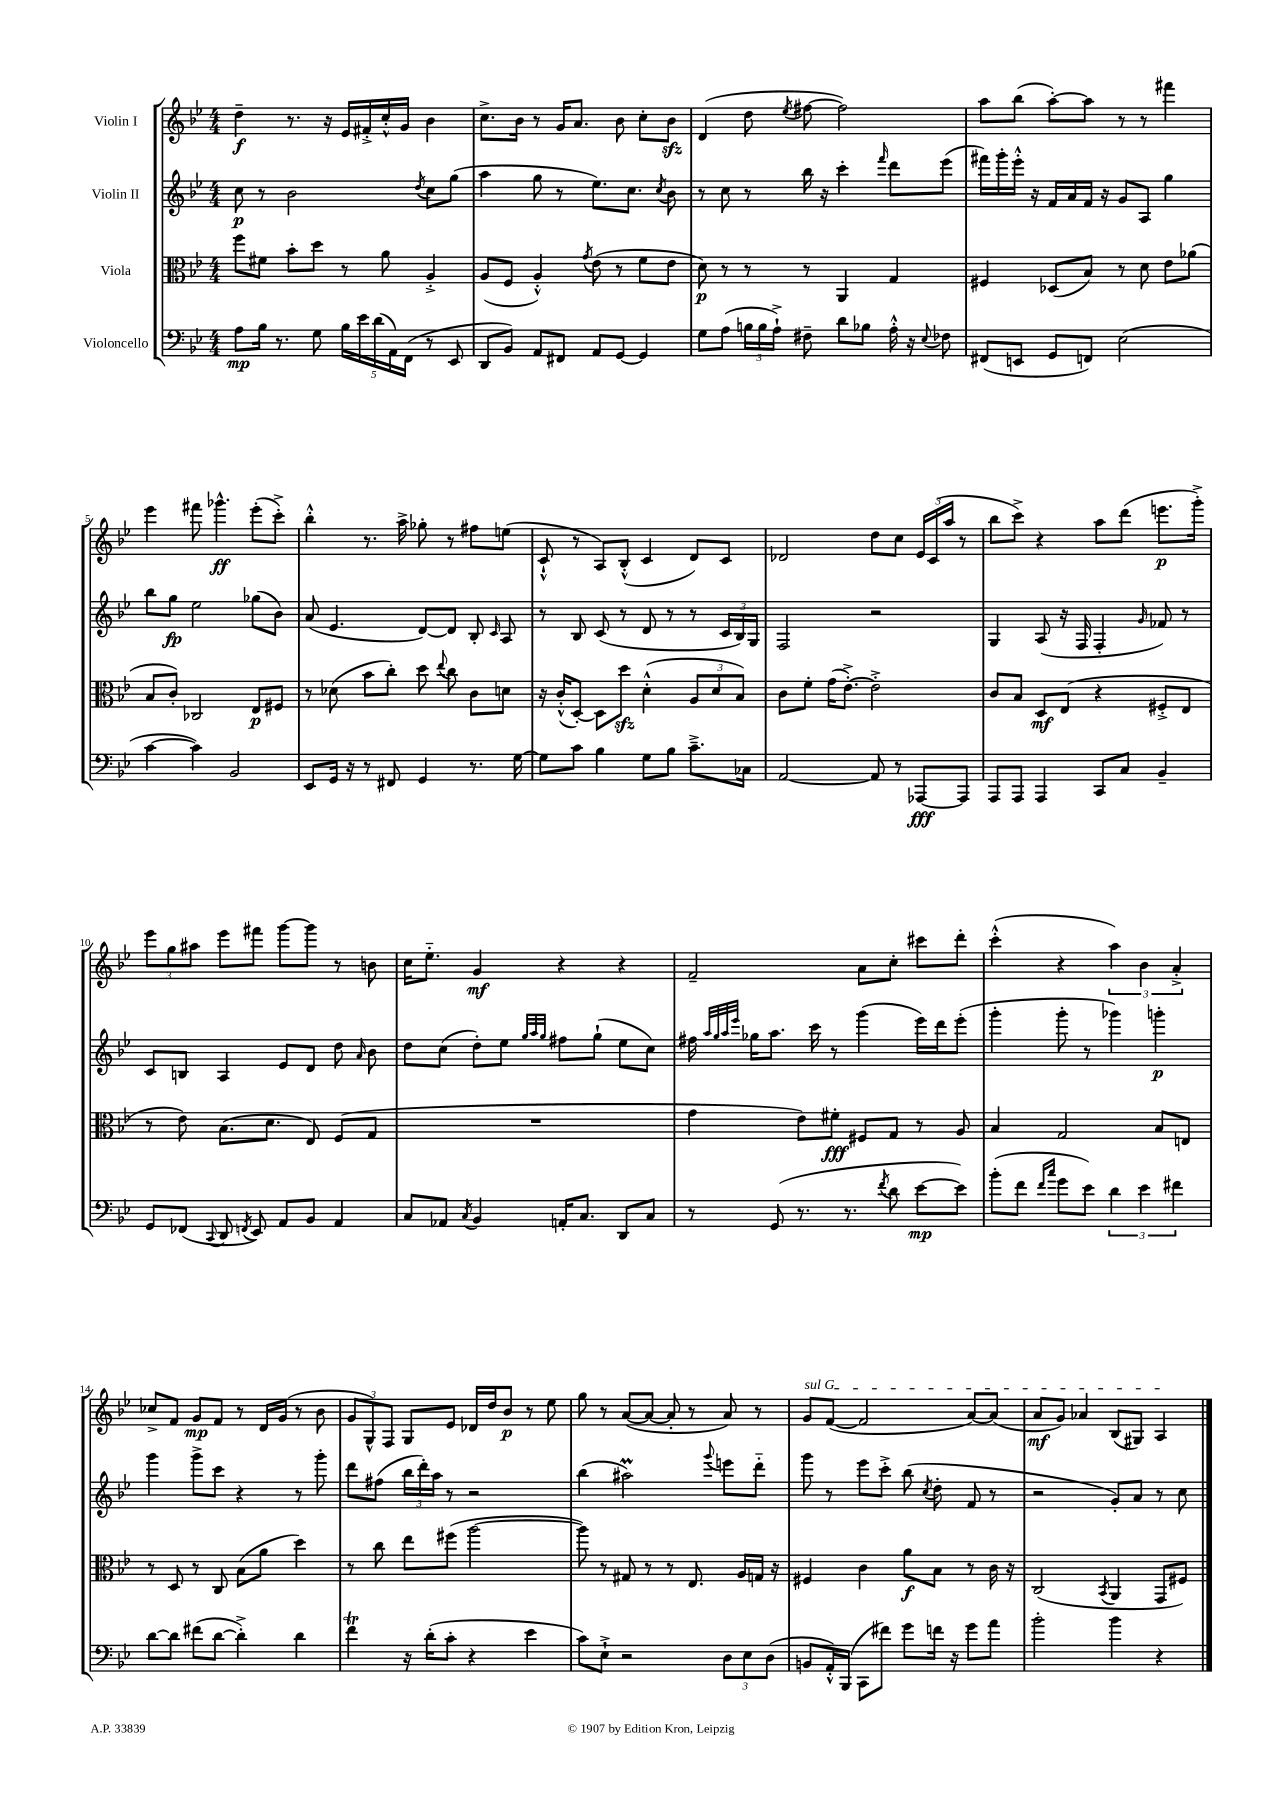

**kern	**kern	**kern	**kern
*staff4	*staff3	*staff2	*staff1
*clefF4	*clefC3	*clefG2	*clefG2
*k[b-e-]	*k[b-e-]	*k[b-e-]	*k[b-e-]
*M4/4	*M4/4	*M4/4	*M4/4
8A	8ff	8cc	4dd~
16B-	8f#	8r	.
8.r	.	.	.
.	8b-'	2b-	8.r
8G	8dd	.	.
.	.	.	16r
20B-	8r	.	16e-
20e-	.	.	.
.	.	.	16f#'^
(20d	.	.	.
.	8a	.	16cc'^^
20AA)	.	.	.
.	.	.	16g
(20FF	.	.	.
.	.	8qdd	.
8r	4A'^	8cc	4b-
8EE-	.	(8gg	.
=	=	=	=
8DD	(8A	4aa	8.cc^
8BB-)	8F	.	.
.	.	.	16b-
8AA	4A'^^)	8gg	8r
8FF#	.	8r	16g
.	.	.	8.a
.	8qg	.	.
8AA	(8e-	8.ee-)	.
[8GG	8r	.	8b-
.	.	8.cc	.
4GG]	8f	.	8cc'
.	.	8qcc	.
.	8e-	8b-	8b-
=	=	=	=
8G	8d)	8r	(4d
(8A	8r	8cc	.
24B	8r	8r	8dd
24B	.	.	.
24A`^)	.	.	.
.	.	.	8qee-
8F#~	8r	16bb-	[8ff#
.	.	16r	.
8d	4AA	4ccc'	2ff#])
8B-	.	.	.
.	.	16qqfff	.
16A'^^	4G	8ddd	.
16r	.	.	.
8qqE-	.	.	.
8F-	.	(8eee-	.
=	=	=	=
(8FF#	4F#	16fff#)	8aa
.	.	16ggg'	.
8EE	.	16eee-'^^	(8bb-
.	.	16r	.
8GG	(8D-	16f	[8aa')
.	.	16a	.
8FF)	8B-)	16f	8aa]
.	.	16r	.
(2E-	8r	8g	8r
.	8d	8A	8r
.	8e-	4gg	4fff#
.	(8a-	.	.
=	=	=	=
[4c	8B-	8bb-	4eee-
.	8c')	8gg	.
4c])	2C-	2ee-	8fff#
.	.	.	4.ggg-^^
2BB-	.	.	.
.	8E-	(8gg-	(8eee-'
.	8F#	8b-)	8ccc'^)
=	=	=	=
8EE-	8r	(8a	4bb-'^^
16GG	(8d-	4.e-	.
16r	.	.	.
8r	8b-	.	8.r
8FF#	8cc')	.	.
.	.	.	16aa^
4GG	8dd	[8d)	8gg-'
.	8qqee-	.	.
.	8cc	8d]	8r
8.r	8c	8B-'	8ff#
.	.	16qqc	.
.	8d	8A	(8ee
[16G	.	.	.
=	=	=	=
8G]	16r	8r	8c`^^
.	(16c'^^	.	.
8c	[8D')	8B-	8r
4B-	8D]	(8c	8A)
.	8dd	8r	(8B-'^^
8G	(4d'^^	8d	4c
8B-	.	8r	.
8.c~^	12A	8r	8d)
.	12d	.	.
.	.	24c	8c
.	12B-)	24B-)	.
16C-	.	.	.
.	.	24G	.
=	=	=	=
[2AA	8c	2F	2d-
.	8f'	.	.
.	(16g	.	.
.	[8.e-'^)	.	.
8AA]	2e-'^]	2r	8dd
8r	.	.	8cc
[8AAA-	.	.	24e-
.	.	.	(24c
.	.	.	24aa
8AAA-]	.	.	8r
=	=	=	=
8AAA	8c	4G	8bb-
8AAA	8B-	.	8ccc^)
4AAA	8D	(8A	4r
.	(8E-	16r	.
.	.	16F	.
8CC	4r	4F'	8aa
8C	.	.	(8ddd
.	.	16qqg	.
4BB-~	8F#'^	8f-)	8.eee
.	8E-	8r	.
.	.	.	16ggg'^)
=	=	=	=
8GG	8r	8c	12eee-
.	.	.	12gg
(8FF-	8e-)	8B	.
.	.	.	12aa#
8qqCC	.	.	.
8DD	(8.B-	4A	8eee-
8qFF	.	.	.
8EE-)	.	.	8fff#
.	8.d	.	.
8AA	.	8e-	[8ggg
8BB-	8E-)	8d	8ggg]
4AA	(8F	8dd	8r
.	.	16qqa	.
.	8G	8b-	8b
=	=	=	=
8C	1r	8dd	16cc
.	.	.	8.ee-'~
8AA-	.	(8cc	.
8qC	.	.	.
4BB-	.	8dd')	4g
.	.	8ee-	.
.	.	32qqgg	.
.	.	32qqaa	.
.	.	32qqgg	.
16AA'	.	8ff#	4r
8.C	.	.	.
.	.	(8gg`	.
8DD	.	8ee-	4r
8C	.	8cc)	.
=	=	=	=
8r	4g	16ff#	2f~
.	.	32qqaa	.
.	.	32qqgg	.
.	.	32qqaa	.
.	.	32qqeee-	.
.	.	16gg-	.
(8GG	.	8.aa	.
8.r	8e-)	.	.
.	.	16ccc	.
.	8f#'	8r	.
8.r	.	.	.
.	8F#	(4ggg	8a
8qf	.	.	.
8d	8G	.	8cc'
[8e-	8r	16eee-)	8ccc#
.	.	16ddd	.
8e-])	8A	(8eee-'	8ddd'
=	=	=	=
(8b-'	4B-	4ggg'	(4ccc'^^
8f	.	.	.
16qqf	.	.	.
16qqcc	.	.	.
8g	2G	8ggg'	4r
8e-)	.	8r	.
6d	.	4ggg-)	6aa)
6e-	.	.	6b-
.	8B-	4ggg'	.
6f#	.	.	6a'^
.	8E	.	.
=	=	=	=
[8d	8r	4ggg	8cc-^
8d]	8D	.	8f
(8f#	8r	8ggg^	8g
[8d	8C	8ccc	8f
4d'^])	(8B-	4r	8r
.	8a	.	16d
.	.	.	(16g
4d	4dd)	8r	8r
.	.	8ggg'	8b-
=	=	=	=
4f	8r	8ddd	12g
.	.	.	12G^^)
.	8cc	(8ff#	.
.	.	.	12F
16r	8ee-	24bb-	8G
.	.	24ddd')	.
(16d'	.	.	.
.	.	24aa	.
8c'	(8ff#	8r	8e-
4r	[2aa	2r	16d-
.	.	.	16dd
.	.	.	8b-
4e-	.	.	8r
.	.	.	8ee-
=	=	=	=
8c)	8aa])	(4bb-	8gg
8E-`^	8r	.	8r
2r	8G#	2aa#)	([8a
.	8r	.	8a_
.	8r	.	8a']
.	8.E-	.	8r
.	.	8qqggg	.
12D	.	8eee	8a)
.	16A	.	.
12E-	.	.	.
.	16G	8ddd'~	8r
(12D	.	.	.
.	16r	.	.
=	=	=	=
8BB	4F#	8ggg	8g
16AA'^^)	.	8r	([8f
(16BBB-	.	.	.
8CC	4c	8eee-	2f]
8f#)	.	8ccc'^	.
8g	8a	(8bb-	.
.	.	8qcc	.
16f	8B-	8dd'	.
16r	.	.	.
8g	8r	8f	[8a)
8a	16c	8r	(8a]
.	16r	.	.
=	=	=	=
2b-'	(2C	2r	8a
.	.	.	8g)
.	.	.	4a-
.	8qBB-	.	.
4b-	4AA	8g')	(8B-
.	.	8a	8G#)
4r	8GG	8r	4A
.	8F#)	8cc	.
==	==	==	==
*-	*-	*-	*-
